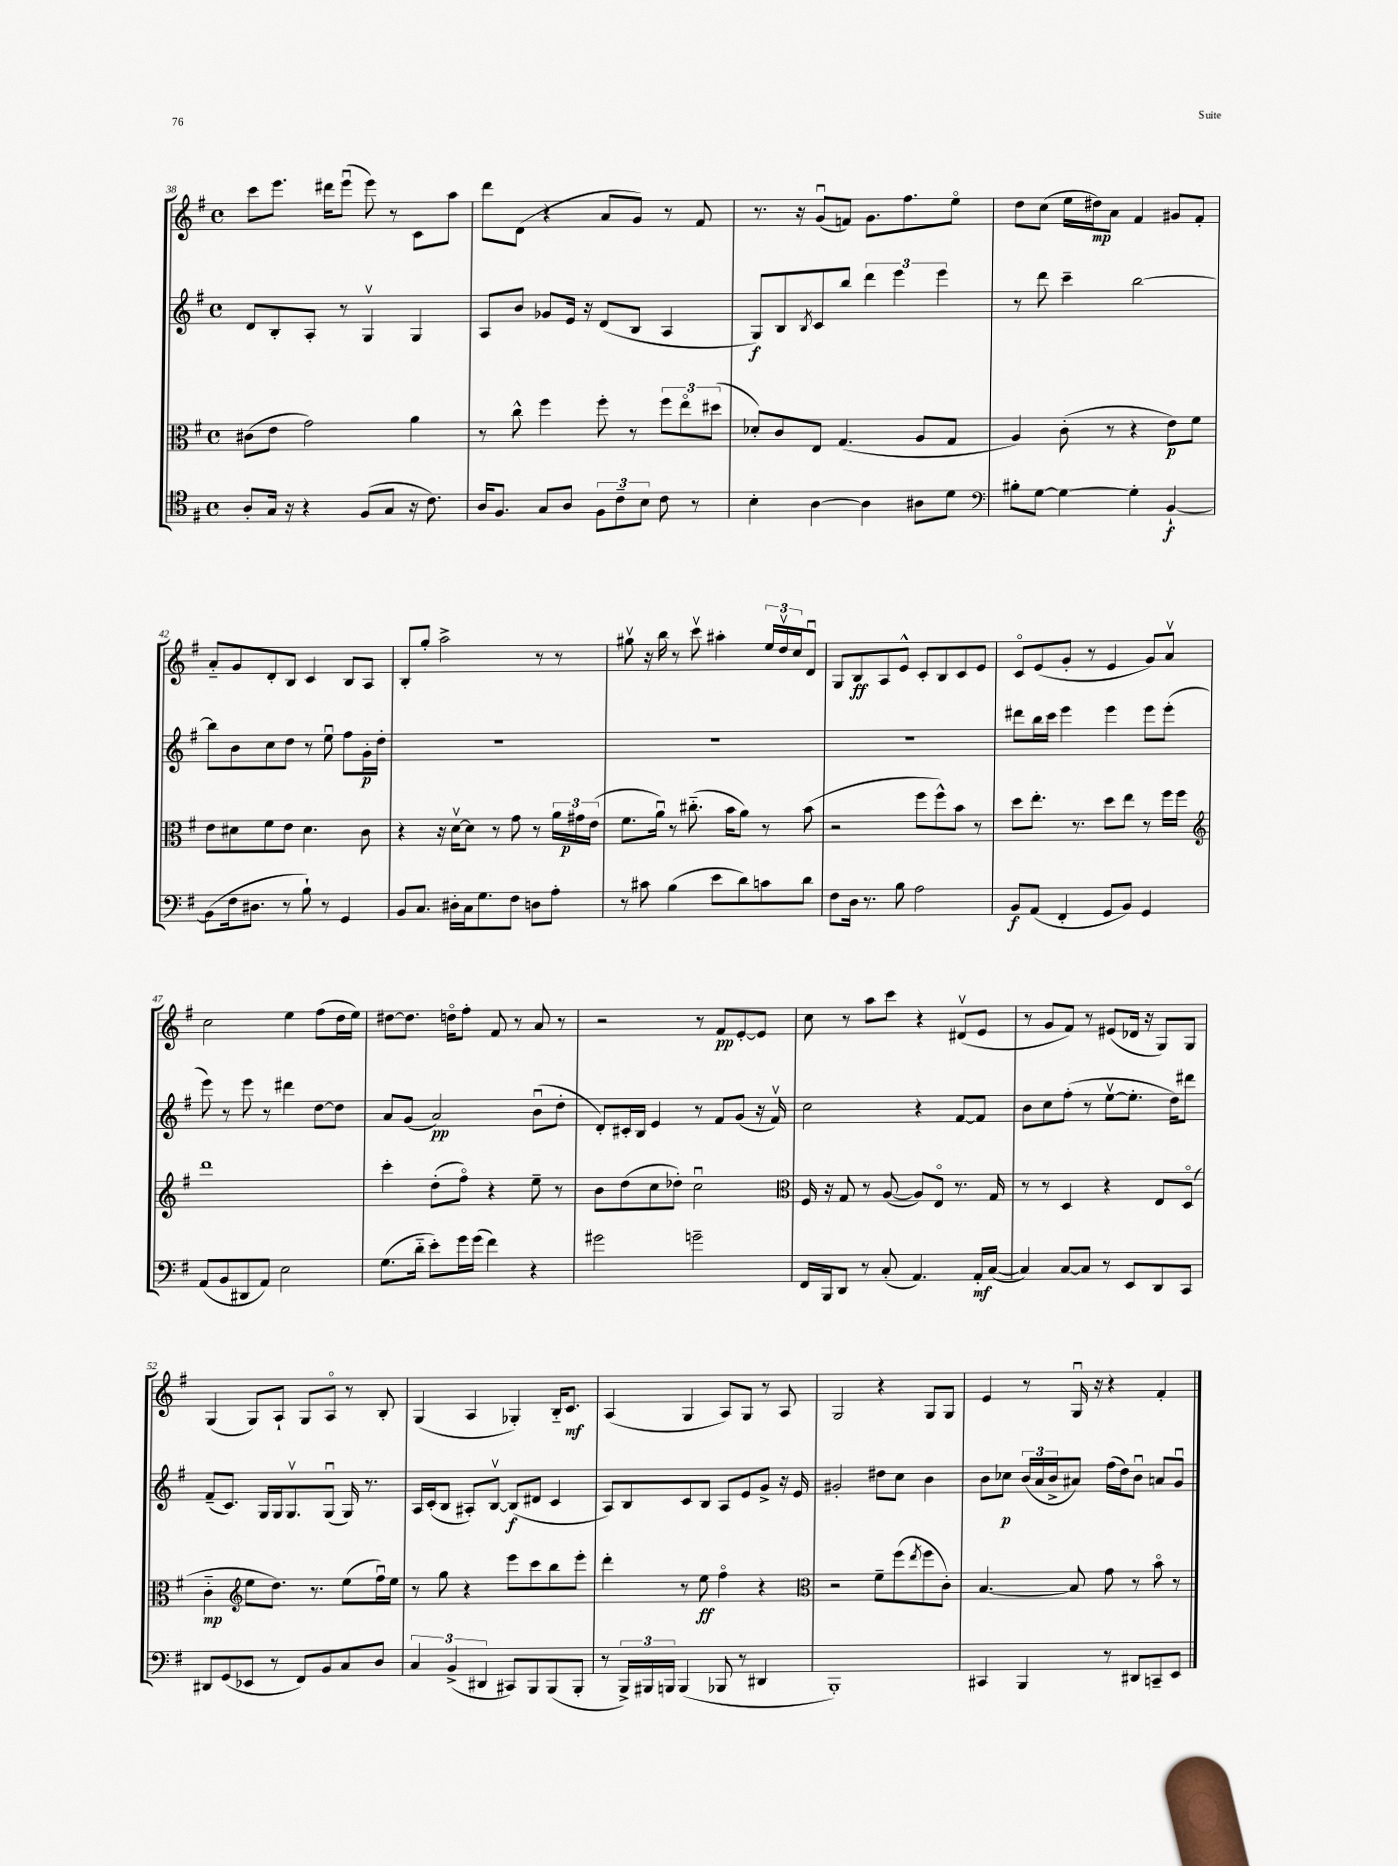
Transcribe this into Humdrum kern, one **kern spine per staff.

**kern	**dynam	**kern	**dynam	**kern	**dynam	**kern	**dynam
*part4	*part4	*part3	*part3	*part2	*part2	*part1	*part1
*staff4	*staff4	*staff3	*staff3	*staff2	*staff2	*staff1	*staff1
*clefC4	*	*clefC3	*	*clefG2	*	*clefG2	*
*k[f#]	*	*k[f#]	*	*k[f#]	*	*k[f#]	*
*M4/4	*	*M4/4	*	*M4/4	*	*M4/4	*
*met(c)	*	*met(c)	*	*met(c)	*	*met(c)	*
=38	=38	=38	=38	=38	=38	=38	=38
8A'/L	.	(8c#X\L	.	8d/L	.	8ccc\L	.
16G/Jk	.	8e\J	.	8B'/	.	8.eee\J	.
16r	.	.	.	.	.	.	.
4r	.	2g\)	.	8A'/J	.	.	.
.	.	.	.	.	.	16ddd#X\KL	.
.	.	.	.	8r	.	(8eeeu\J	.
(8F#/L	.	.	.	4Gv/	.	8eee\)	.
8G/J	.	.	.	.	.	8r	.
16r	.	4a\	.	4G/	.	8c\L	.
8.c\)	.	.	.	.	.	.	.
.	.	.	.	.	.	8aa\J	.
=39	=39	=39	=39	=39	=39	=39	=39
16A/KL	.	8r	.	8A/L	.	8ddd\L	.
8.F#/J	.	.	.	.	.	.	.
.	.	8cc^^\	.	8b/J	.	(8d\J	.
8G/L	.	4ff#\	.	8g-X/L	.	4r	.
8A/J	.	.	.	16e/Jk	.	.	.
.	.	.	.	16r	.	.	.
12F#\L	.	8ff#'\	.	(8d/L	.	8a/L	.
12c~\	.	.	.	.	.	.	.
.	.	8r	.	8B/J	.	8g/J)	.
12B\J	.	.	.	.	.	.	.
8c\	.	12ff#\L	.	4A/	.	8r	.
.	.	12ee\	.	.	.	.	.
8r	.	.	.	.	.	8f#/	.
.	.	(12dd#X\J	.	.	.	.	.
=40	=40	=40	=40	=40	=40	=40	=40
4B'\	.	8d-X'/L)	.	8G/L)	f	8.r	.
.	.	8c/	.	8B/	.	.	.
.	.	.	.	.	.	16r	.
.	.	.	.	8qB/	.	.	.
[4A\	.	8E/J	.	8c/	.	(8gu/L	.
.	.	(4.G/	.	8bb/J	.	8fn/J)	.
4A\]	.	.	.	6ddd\	.	8.g\L	.
.	.	.	.	6eee\	.	.	.
.	.	.	.	.	.	8.ff#\	.
8A#X\L	.	8A/L	.	.	.	.	.
.	.	.	.	6eee\	.	.	.
8d\J	.	8G/J	.	.	.	8ee\J	.
=41	=41	=41	=41	=41	=41	=41	=41
*clefF4	*	*	*	*	*	*	*
8B#X'\L	.	4A/)	.	8r	.	8dd\L	.
[8G\J	.	.	.	8ddd\	.	(8cc\J	.
4G\_	.	(8c'\	.	4ccc~\	.	16ee\LL	.
.	.	.	.	.	.	16dd#X\J)	mp
.	.	8r	.	.	.	8a\J	.
4G'\]	.	4r	.	[2bb\	.	4f#/	.
[4BB`/	f	8e\L)	p	.	.	8g#X/L	.
.	.	8f#\J	.	.	.	8f#'/J	.
!!LO:LB:g=z
=42	=42	=42	=42	=42	=42	=42	=42
(8BB\L]	.	8e\L	.	8bb\L]	.	8a/L	.
16F#\k	.	8d#X\	.	8b\	.	8g/	.
8.D#X\J	.	.	.	.	.	.	.
.	.	8f#\	.	8cc\	.	8d'/	.
8r	.	8e\J	.	8dd\J	.	8B/J	.
8B`\)	.	4.d#\	.	8r	.	4c/	.
8r	.	.	.	8eeu\	.	.	.
4GG/	.	.	.	8ff#\L	.	8B/L	.
.	.	8c\	.	16g'\L	p	8A/J	.
.	.	.	.	16dd'\JJ	.	.	.
=43	=43	=43	=43	=43	=43	=43	=43
8BB/L	.	4r	.	1r	.	8B'/L	.
8.C/J	.	.	.	.	.	8gg'/J	.
.	.	16r	.	.	.	2aa^\	.
16D#X'\LL	.	[16dv\KL	.	.	.	.	.
16C\J	.	8d\J]	.	.	.	.	.
8.G\	.	.	.	.	.	.	.
.	.	8r	.	.	.	.	.
8F#\J	.	8g\	.	.	.	.	.
8Dn\L	.	8r	.	.	.	8r	.
8A'\J	.	24a\LL	.	.	.	8r	.
.	.	24g#X\	p	.	.	.	.
.	.	(24e\JJ	.	.	.	.	.
=44	=44	=44	=44	=44	=44	=44	=44
8r	.	8.f#\L	.	1r	.	8gg#Xv\	.
8c#X\	.	.	.	.	.	16r	.
.	.	16au\Jk)	.	.	.	16bb\	.
(4B\	.	8r	.	.	.	8r	.
.	.	(8.cc#X\	.	.	.	8cccv\	.
8e\L	.	.	.	.	.	4aa#X'\	.
.	.	16b\KL	.	.	.	.	.
8d\)	.	8a\J)	.	.	.	.	.
8cn\	.	8r	.	.	.	24ee/LL	.
.	.	.	.	.	.	24ddv/	.
.	.	.	.	.	.	24cc/J	.
8d\J	.	(8b\	.	.	.	8du/J	.
=45	=45	=45	=45	=45	=45	=45	=45
8F#\L	.	2r	.	1r	.	8G/L	.
16D\Jk	.	.	.	.	.	8B/	ff
8.r	.	.	.	.	.	.	.
.	.	.	.	.	.	8A/	.
8B\	.	.	.	.	.	8e^^/J	.
2A\	.	8ff#\L	.	.	.	8c'/L	.
.	.	8ff#^^\)	.	.	.	8B/	.
.	.	8b\J	.	.	.	8c/	.
.	.	8r	.	.	.	8e/J	.
=46	=46	=46	=46	=46	=46	=46	=46
8BB/L	f	8dd\L	.	8ddd#X\L	.	8c/L	.
(8AA/J	.	8.ee'\J	.	16bb\L	.	(8e/	.
.	.	.	.	16ccc\JJ	.	.	.
4FF#'/	.	.	.	4eee\	.	8g'/J	.
.	.	8.r	.	.	.	.	.
.	.	.	.	.	.	8r	.
8GG/L	.	8dd\L	.	4eee\	.	4e/	.
8BB/J)	.	8ee\J	.	.	.	.	.
4GG/	.	8r	.	8eee\L	.	8g/L)	.
.	.	16ff#\LL	.	(8eee'\J	.	8av/J	.
.	.	16ff#\JJ	.	.	.	.	.
!!LO:LB:g=z
=47	=47	=47	=47	=47	=47	=47	=47
*	*	*clefG2	*	*	*	*	*
(8AA/L	.	1ddd	.	8eee\)	.	2cc\	.
8BB/	.	.	.	8r	.	.	.
8DD#X/	.	.	.	8eee\	.	.	.
8AA/J)	.	.	.	8r	.	.	.
2E\	.	.	.	4ddd#X\	.	4ee\	.
.	.	.	.	[8dd\L	.	(8ff#\L	.
.	.	.	.	8dd\J]	.	16dd\L	.
.	.	.	.	.	.	16ee\JJ)	.
=48	=48	=48	=48	=48	=48	=48	=48
(8.G\L	.	4ccc'\	.	8a/L	.	[8dd#X\L	.
.	.	.	.	(8g/J	.	8.dd#\J]	.
16d\Jk	.	.	.	.	.	.	.
8e'\L)	.	(8dd'\L	.	2a/)	pp	.	.
.	.	.	.	.	.	16ddn\KL	.
16g\L	.	8ff#\J)	.	.	.	8ff#'\J	.
(16g\JJ	.	.	.	.	.	.	.
4f#\)	.	4r	.	.	.	8f#/	.
.	.	.	.	.	.	8r	.
4r	.	8ee~\	.	(8bu\L	.	8a/	.
.	.	8r	.	8dd'\J	.	8r	.
=49	=49	=49	=49	=49	=49	=49	=49
2g#X\	.	8b\L	.	8d'/L)	.	2r	.
.	.	(8dd\	.	16c#X'/L	.	.	.
.	.	.	.	16B/JJ	.	.	.
.	.	8cc\	.	4e/	.	.	.
.	.	8dd-X'\J)	.	.	.	.	.
2gn~\	.	2ccu\	.	8r	.	8r	.
.	.	.	.	8f#/L	.	8f#/L	pp
.	.	.	.	(8g/J	.	[8e'/	.
.	.	.	.	16r	.	8e/J]	.
.	.	.	.	16f#v/)	.	.	.
=50	=50	=50	=50	=50	=50	=50	=50
*	*	*clefC3	*	*	*	*	*
16FF#/LL	.	16F#/	.	2cc\	.	8cc\	.
16BBB/J	.	16r	.	.	.	.	.
8DD/J	.	8G/	.	.	.	8r	.
8r	.	8r	.	.	.	8aa\L	.
(8C'/	.	([8A/	.	.	.	8ccc\J	.
4.AA/)	.	8A/L])	.	4r	.	4r	.
.	.	8E/J	.	.	.	.	.
.	.	8.r	.	[8f#/L	.	(8d#Xv/L	.
16AA'/LL	mf	.	.	8f#/J]	.	8e/J	.
([16C/JJ	.	16G/	.	.	.	.	.
=51	=51	=51	=51	=51	=51	=51	=51
4C/])	.	8r	.	8b\L	.	8r	.
.	.	8r	.	8cc\	.	8g/L	.
[8C/L	.	4D/	.	(8ff#'\J	.	8f#/J)	.
8C/J]	.	.	.	8r	.	8r	.
8r	.	4r	.	[8eev\L	.	(8e#X/L	.
8EE/L	.	.	.	8.ee'\J]	.	16d-X/Jk	.
.	.	.	.	.	.	16r	.
8DD/	.	8E/L	.	.	.	8G/L)	.
.	.	.	.	16dd\KL)	.	.	.
8CC/J	.	(8D/J	.	8ddd#X\J	.	8G/J	.
!!LO:LB:g=z
=52	=52	=52	=52	=52	=52	=52	=52
8DD#X/L	.	4c\	mp	(8f#~/L	.	(4G/	.
(8GG/	.	.	.	8.c/J)	.	.	.
*	*	*clefG2	*	*	*	*	*
8EE-X/J	.	8ee\L	.	.	.	8G/L)	.
.	.	.	.	16G/LL	.	.	.
8r	.	8.dd\J)	.	16G/J	.	8A`/J	.
.	.	.	.	8.Gv/	.	.	.
8FF#/L)	.	.	.	.	.	8G/L	.
.	.	8.r	.	.	.	.	.
8BB/	.	.	.	(8Gu/J	.	8A/J	.
8C/	.	(8ee\L	.	16G/)	.	8r	.
.	.	.	.	8.r	.	.	.
8D/J	.	16ff#u\L)	.	.	.	8B'/	.
.	.	16ee\JJ	.	.	.	.	.
=53	=53	=53	=53	=53	=53	=53	=53
6C/	.	8r	.	16A/LL	.	(4G/	.
.	.	.	.	(16c'/J	.	.	.
.	.	8gg\	.	8B/J	.	.	.
(6BB^/	.	.	.	.	.	.	.
.	.	4r	.	8A#X'/L)	.	4A/	.
6DD#X/	.	.	.	.	.	.	.
.	.	.	.	[8Bv/J	.	.	.
8CC#X/L)	.	8eee\L	.	(8B/L]	f	4G-X'/)	.
8BBB/	.	8ccc\	.	8d#X/J	.	.	.
(8BBB/	.	8bb\	.	4c/	.	16B/KL	.
.	.	.	.	.	.	8.c/J	mf
8BBB'/J	.	8eee'\J	.	.	.	.	.
=54	=54	=54	=54	=54	=54	=54	=54
8r	.	4ddd'\	.	8A/L)	.	(4A/	.
24BBB^/LL)	.	.	.	8B/	.	.	.
24BBB#X/	.	.	.	.	.	.	.
24BBBn/JJ	.	.	.	.	.	.	.
(4BBB/	.	8r	.	8c/	.	4G/	.
.	.	8ee\	ff	8B/J	.	.	.
8BBB-X/	.	4ff#\	.	8A/L	.	8A/L)	.
8r	.	.	.	8e/	.	8G/J	.
4DD#X/	.	4r	.	8g^/J	.	8r	.
.	.	.	.	16r	.	8A/	.
.	.	.	.	16e/	.	.	.
=55	=55	=55	=55	=55	=55	=55	=55
*	*	*clefC3	*	*	*	*	*
1BBB')	.	2r	.	2g#X'/	.	2G/	.
.	.	8f#~\L	.	8dd#X\L	.	4r	.
.	.	(8ff#\	.	8cc\J	.	.	.
.	.	8qee/	.	.	.	.	.
.	.	8ff#\	.	4b\	.	8G/L	.
.	.	8c'\J)	.	.	.	8G/J	.
=56	=56	=56	=56	=56	=56	=56	=56
4CC#X/	.	[4.B/	.	8b\L	.	4e/	.
.	.	.	.	8cc-X\J	p	.	.
4BBB/	.	.	.	(24b/LL	.	8r	.
.	.	.	.	24a/	.	.	.
.	.	.	.	24b^/J	.	.	.
.	.	8B/]	.	8a#X/J)	.	16Gu/	.
.	.	.	.	.	.	16r	.
8r	.	8g\	.	(16ff#\LL	.	4r	.
.	.	.	.	16dd\J)	.	.	.
8DD#X/L	.	8r	.	8bu\J	.	.	.
8CCn~/	.	8b\	.	8an/L	.	4f#'/	.
8EE/J	.	8r	.	8gu/J	.	.	.
==	==	==	==	==	==	==	==
*-	*-	*-	*-	*-	*-	*-	*-
